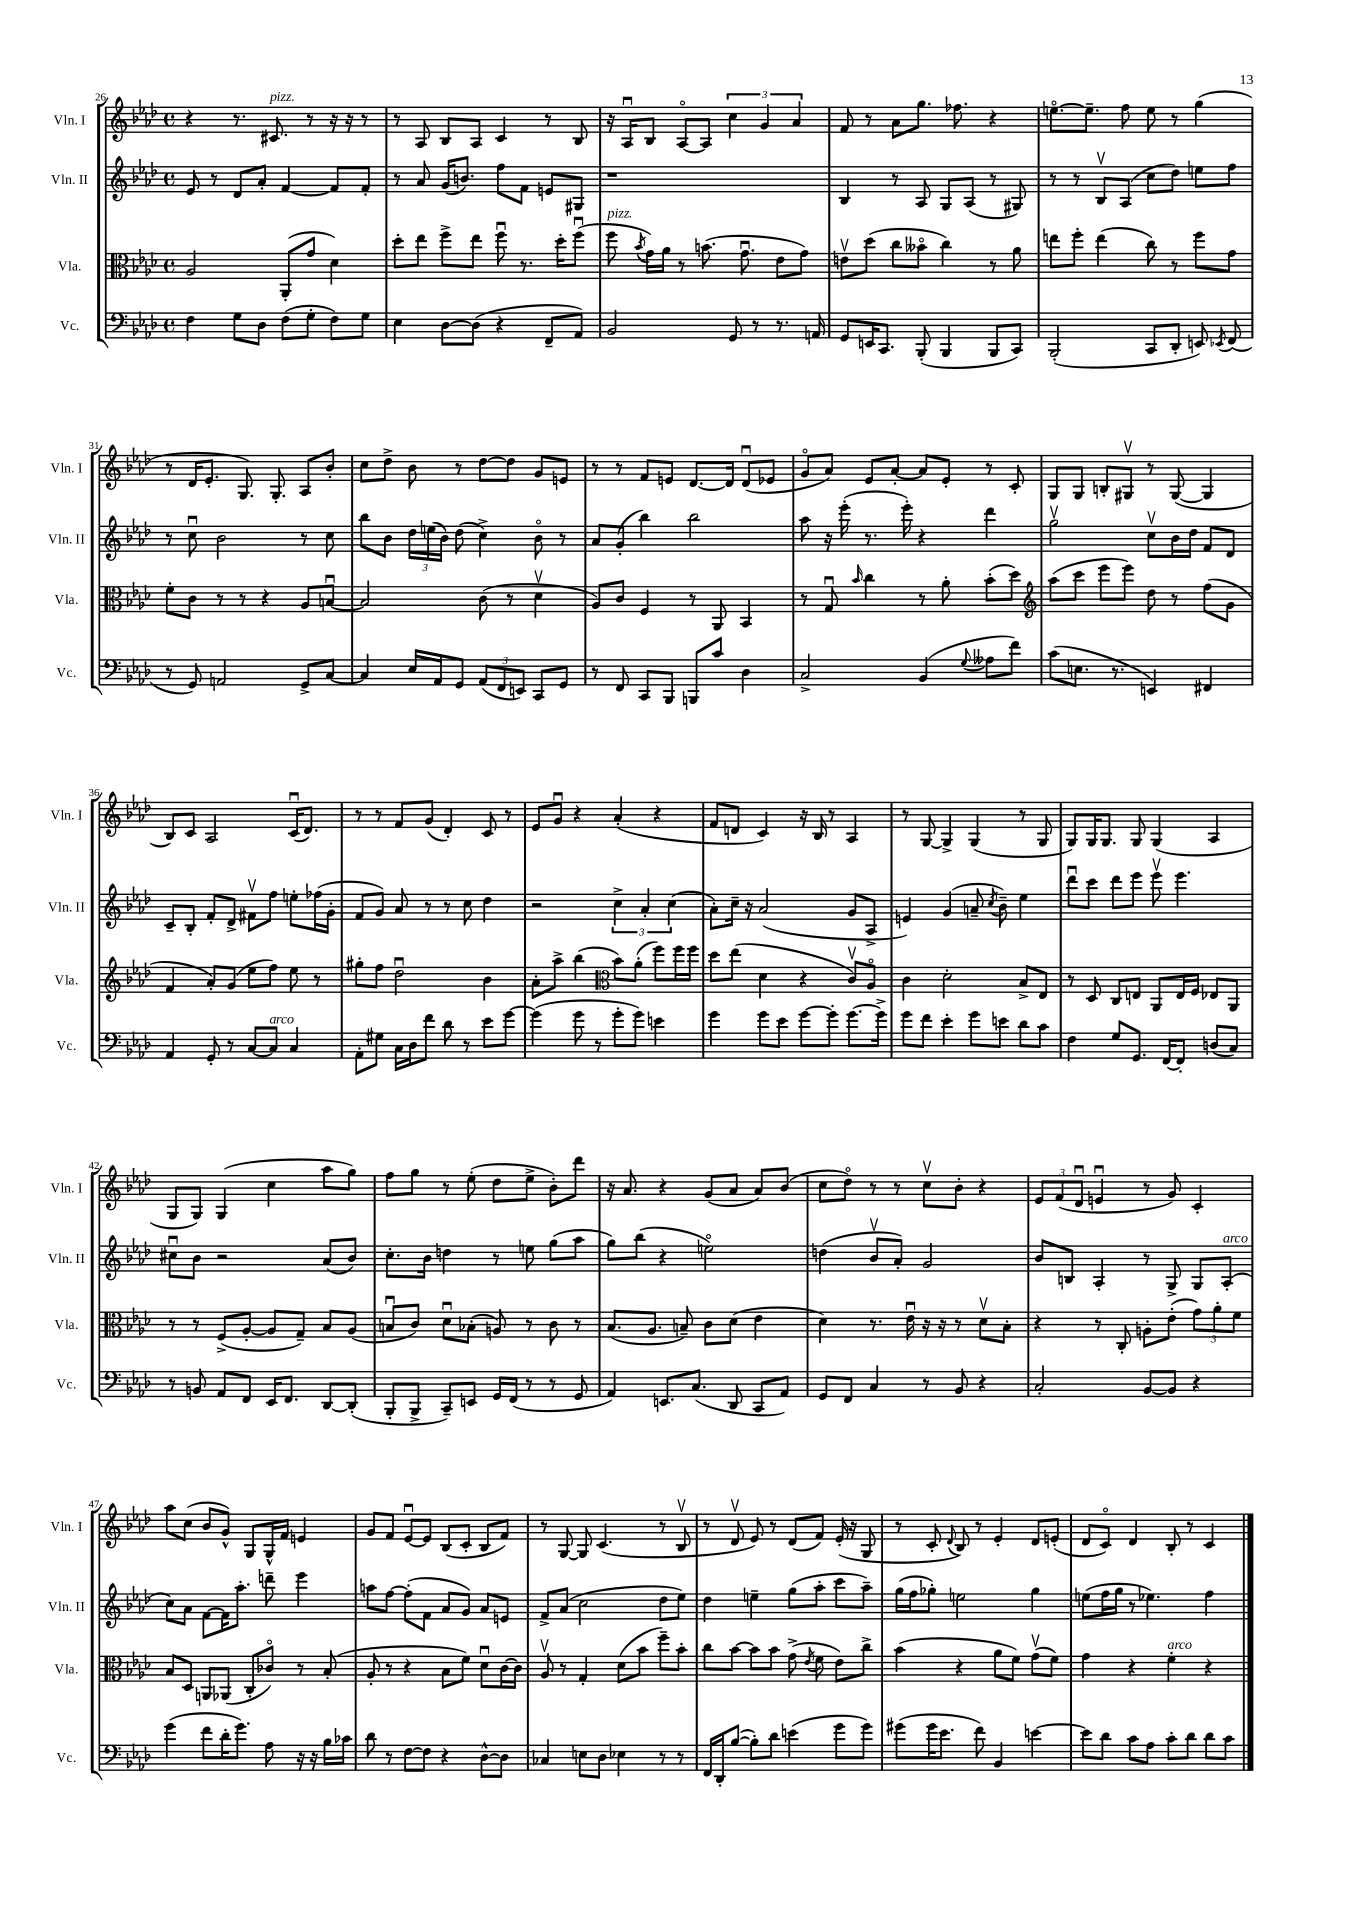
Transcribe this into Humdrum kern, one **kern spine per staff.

**kern	**kern	**kern	**kern
*staff4	*staff3	*staff2	*staff1
*clefF4	*clefC3	*clefG2	*clefG2
*k[b-e-a-d-]	*k[b-e-a-d-]	*k[b-e-a-d-]	*k[b-e-a-d-]
*M4/4	*M4/4	*M4/4	*M4/4
*met(c)	*met(c)	*met(c)	*met(c)
4F	2A-	8e-	4r
.	.	8r	.
8G	.	8d-	8.r
8D-	.	8a-'	.
.	.	.	8.c#
(8F	(8AA-'	[4f	.
8G'	8g	.	8r
8F)	4d-)	8f]	16r
.	.	.	16r
8G	.	8f'	8r
=	=	=	=
4E-	8dd-'	8r	8r
.	8ee-	8a-	8A-
[8D-	8ff^	(16g	8B-
.	.	8.b)	.
(8D-]	8ee-	.	8A-
4r	8ffu	8ff	4c
.	8.r	8f	.
8FF~	.	8e	8r
.	16dd-'	.	.
8AA-)	(8ffu	8G#	8B-
=	=	=	=
2BB-	8ff	1r	16r
.	.	.	16A-u
.	8qb-	.	.
.	16g)	.	8B-
.	16a-	.	.
.	8r	.	[8A-o
.	(8.b	.	8A-]
8GG	.	.	6cc
.	8.gu	.	.
8r	.	.	.
.	.	.	6g
8.r	8e-	.	.
.	.	.	6a-
.	8g)	.	.
16AA	.	.	.
=	=	=	=
8GG	8ev	4B-	8f
16EE	(8dd-	.	8r
8.CC	.	.	.
.	8cc	8r	8a-
(8BBB-'	8b--o	8A-	8.gg
4BBB-	4cc)	8G	.
.	.	.	8.ff-
.	.	(8A-	.
8BBB-	8r	8r	4r
8CC)	8a-	8G#)	.
=	=	=	=
(2BBB-'	8ee	8r	[8.eeo
.	8ff'	8r	.
.	.	.	8.ee~]
.	(4ee	8B-v	.
.	.	(8A-	8ff
8CC	8cc)	8cc	8ee
8DD-'	8r	8dd-)	8r
8EE)	8ff	8ee	(4gg
8qEE-	.	.	.
(8FF	8g	8ff	.
=	=	=	=
8r	8f'	8r	8r
8GG)	8c	8ccu	16d-
.	.	.	8.e-'
2AA	8r	2b-	.
.	8r	.	8.G)
.	4r	.	.
.	.	.	8.G'
8GG^	8A-	8r	8A-
[8C	[8Bu	8cc	8b-'
=	=	=	=
4C]	2B]	8bb-	8cc
.	.	8b-	8dd-^
16E-	.	24dd-	8b-
.	.	(24ee	.
16AA-	.	.	.
.	.	24b-)	.
8GG	.	(8dd-	8r
(12AA-	(8c	4cc^)	[8dd-
12FF	.	.	.
.	8r	.	8dd-]
12EE)	.	.	.
8CC	4d-v	8b-o	8g
8GG	.	8r	8e
=	=	=	=
8r	8A-)	8a-	8r
8FF	8c	(8g'	8r
8CC	4F	4bb-)	8f
8BBB-	.	.	8e
8BBB	8r	2bb-	[8.d-
8c	8AA-	.	.
.	.	.	16d-]
4D-	4BB-	.	(8d-u
.	.	.	8e-
=	=	=	=
2C^	8r	8aa-	8go
.	8Gu	16r	8a-)
.	.	(16eee-'	.
.	16qqb-	.	.
.	4cc	8.r	8e-
.	.	.	[8a-'
.	.	16eee-')	.
(4BB-	8r	4r	8a-]
.	8a-'	.	8e-'
8qqG	.	.	.
8A--	(8b-'	4ddd-	8r
8f)	8dd-)	.	8c'
=	=	=	=
*	*clefG2	*	*
(8c	(8aa-	2ggv	8G
8.E	8ccc	.	8G
.	8eee-	.	8B'
8.r	.	.	.
.	8eee-)	.	8G#v
4EE)	8dd-	8ccv	8r
.	8r	16b-	([8G#
.	.	16dd-	.
4FF#	(8ff	8f	4G#]
.	8g	8d-	.
=	=	=	=
4AA-	4f	8c~	8B-)
.	.	8B-'	8c
8GG'	8a-')	8f'	2A-
8r	(8g	8d-^	.
[8C	8ee-	8f#v	.
8C]	8ff)	8ff	.
4C	8ee-	8ee'	(16cu
.	.	.	8.d-)
.	8r	(16ff-	.
.	.	16g'	.
=	=	=	=
8AA-'	8gg#'	8f	8r
8G#	8ff	8g)	8r
16C	2dd-u	8a-	8f
16D-	.	.	.
8f	.	8r	(8g
8d-	.	8r	4d-')
8r	.	8cc	.
8e-	4b-	4dd-	8c
[8g	.	.	8r
=	=	=	=
(4g]	8a-'	2r	8e-
.	8aa-^	.	8gu
8g	(4bb-	.	4r
8r	.	.	.
*	*clefC3	*	*
8g'	8b-)	6cc^	(4a-'
8g)	(8a-'	.	.
.	.	6a-'	.
4e	8ff)	.	4r
.	.	(6cc	.
.	16ff	.	.
.	16ff	.	.
=	=	=	=
4g	8dd-	8a-')	8f
.	(8ee-	16cc~	8d
.	.	16r	.
8g	4d-	(2a-	4c)
8e-	.	.	.
[8g	4r	.	16r
.	.	.	16B-
8g']	.	.	8r
[8.g	8cv)	8g	4A-
.	8A-o	8A-^	.
16g^]	.	.	.
=	=	=	=
8g	4c	4e)	8r
8f	.	.	[8G
4e-'	2d-'	(4g	4G^]
8g	.	8a~	(4G
.	.	8qcc	.
8e	.	8b-~)	.
8d-	8B-^	4ee-	8r
8c	8E-	.	8G
=	=	=	=
4F	8r	8ddd-u	8G)
.	8D-	8ccc	16G
.	.	.	8.G
8G	8C	8ddd-	.
8.GG	8E	8eee-	8G
.	8AA-	8eee-v	(4G
[16FF	.	.	.
8FF']	16E	4.eee-	.
.	16F	.	.
(8D	8E-	.	4A-
8C)	8AA-	.	.
=	=	=	=
8r	8r	8cc#u	8G
8BB	8r	8b-	8G)
8AA-	(8F^	2r	(4G
8FF	[8A-'	.	.
16EE-	8A-]	.	4cc
8.FF	.	.	.
.	8G~)	.	.
[8DD-	8B-	(8a-	8aa-
(8DD-']	(8A-	8b-)	8gg)
=	=	=	=
8BBB-'	8Bu	8.cc'	8ff
8BBB-^	8c)	.	8gg
.	.	16b-	.
8CC~)	8d-u	4dd	8r
8EE	(8B-'	.	(8ee-'
16GG	8A)	8r	8dd-
(16FF	.	.	.
8r	8r	8ee	8ee-^
8r	8c	(8gg	8b-')
8GG	8r	8aa-	8ddd-
=	=	=	=
4AA-)	(8.B-	8gg)	16r
.	.	.	8.a-
.	.	(8bb-	.
.	8.A-	.	.
8.EE	.	4r	4r
.	8B~)	.	.
(8.C	.	.	.
.	8c	2eeo)	(8g
8DD-	(8d-	.	8a-
8CC	4e-	.	8a-)
8AA-)	.	.	(8b-
=	=	=	=
8GG	4d-)	(4dd	8cc
8FF	.	.	8dd-o)
4C	8.r	8b-v	8r
.	.	8a-')	8r
.	16e-u	.	.
8r	16r	2g	8ccv
.	16r	.	.
8BB-	8r	.	8b-'
4r	8d-v	.	4r
.	8B-'	.	.
=	=	=	=
2C'	4r	8b-	12e-
.	.	.	(12f
.	.	8B	.
.	.	.	12d-u
.	8r	4A-'	4eu
.	8C'	.	.
[8BB-	8A'	8r	8r
8BB-]	(8e-'	8G^	8g)
4r	12g)	8G	4c'
.	12a-'	.	.
.	.	(8A-'	.
.	12f	.	.
=	=	=	=
(4g	8B-	8cc)	8aa-
.	8D-	8a-	(8cc
8f	8AA	[8f	8b-
16d-'	(8AA-	16f]	8g^^)
8.g)	.	8.aa-'	.
.	8C'	.	8G
8A-	8c-o)	8ddd~	16G^^
.	.	.	16f
16r	8r	4eee-	4e
16r	.	.	.
16B-	(8B-'	.	.
16c-	.	.	.
=	=	=	=
8d-	8A-'	8aa	8g
8r	8r	[8ff	8f
[8F	4r	(8ff']	[8e-u
8F]	.	8f	8e-]
4r	8B-	8a-	(8B-
.	8f)	8g)	8c'
[8D-^^	8d-u	8a-	8B-
8D-]	[16c	8e	8f)
.	16c]	.	.
=	=	=	=
4C-	8A-v	8f^	8r
.	8r	(8a-	[8G
8E	4G'	2cc	8G]
8D-	.	.	(4.c
4E-	(8d-	.	.
.	8b-	.	.
8r	8ff~)	8dd-	8r
8r	8b-'	8ee-)	8B-v
=	=	=	=
16FF	8cc	4dd-	8r
16DD-'	.	.	.
([8B-	[8b-	.	8d-v
8B-'])	8b-]	4ee~	8e-)
8d-	8b-	.	8r
(4e	(8g^	(8gg	(8d-
.	8qe-	.	.
.	8f	8aa-'	8f)
8g	8e-)	8ccc	(16e-'
.	.	.	16r
8g)	8cc^	8aa-~)	8G
=	=	=	=
(8g#	(4b-	(16gg	8r
.	.	16ff	.
16g#	.	8gg-')	8c'
8.e-	.	.	.
.	.	.	8qqd-
.	4r	2ee	8B-)
8f)	.	.	8r
4BB-	8a-	.	4e-'
.	8f)	.	.
[4e	(8gv	4gg-	8d-
.	8f)	.	(8e'
=	=	=	=
8e]	4g	(8ee	8d-
8d-	.	16ff	8co)
.	.	16gg	.
8c	4r	8r	4d-
8A-	.	4.ee-)	.
8c'	4f'	.	8B-'
8d-	.	.	8r
8d-	4r	4ff	4c
8c	.	.	.
==	==	==	==
*-	*-	*-	*-
